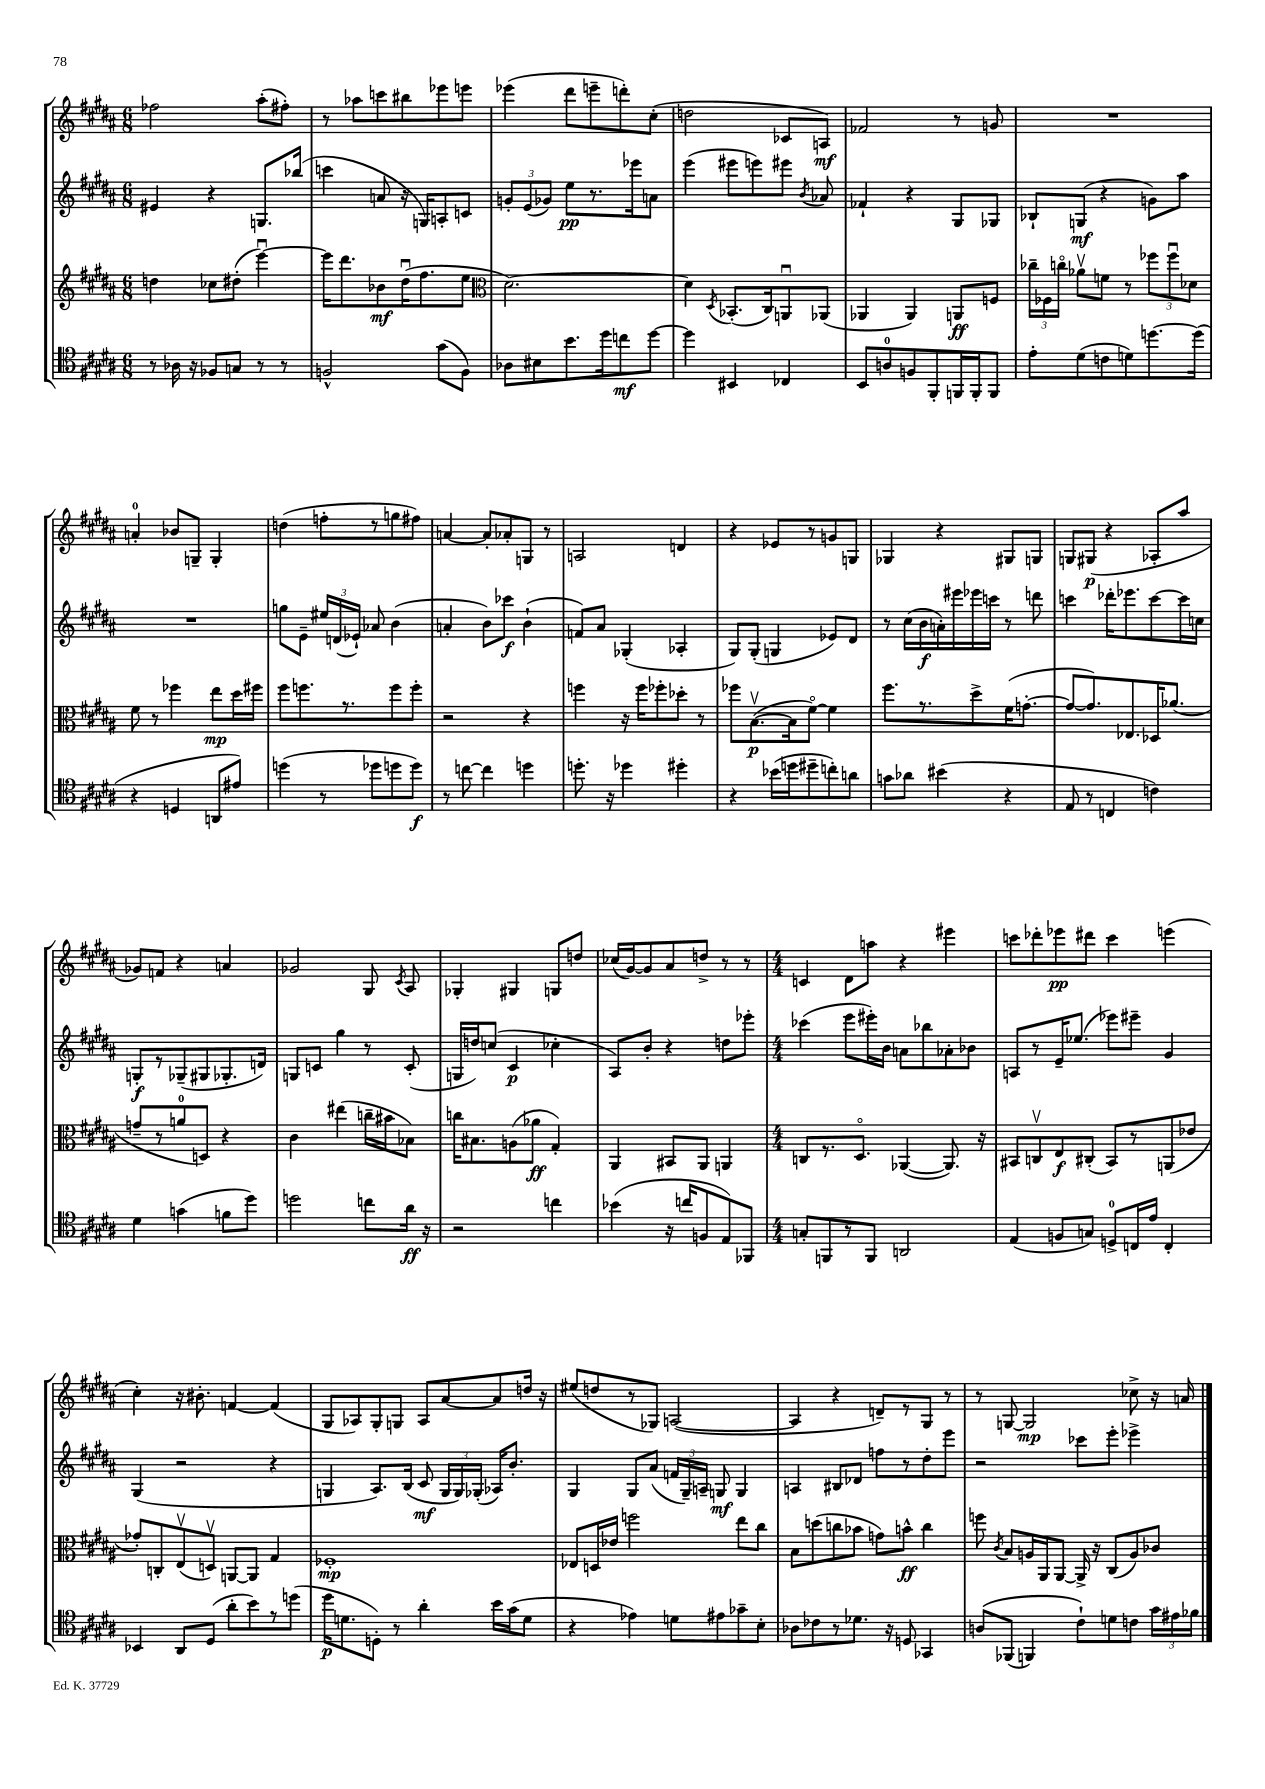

**kern	**kern	**kern	**kern
*staff4	*staff3	*staff2	*staff1
*clefC4	*clefG2	*clefG2	*clefG2
*k[f#c#g#d#a#]	*k[f#c#g#d#a#]	*k[f#c#g#d#a#]	*k[f#c#g#d#a#]
*M6/8	*M6/8	*M6/8	*M6/8
8r	4dd	4e#	2ff-
16A-	.	.	.
16r	.	.	.
8F-	8cc-	4r	.
8G	(8dd#'	.	.
8r	[4eeeu)	8.G	(8aa#'
8r	.	.	8ff#')
.	.	(16bb-	.
=	=	=	=
2F^^	16eee]	4ccc	8r
.	8.ddd#	.	.
.	.	.	8aa-
.	8b-	8a	8ccc
.	(16dd#u	16r	8bb#
.	8.ff#	16G)	.
(8g#	.	8A'	8eee-
8F)	8ee	8c	8eee
=	=	=	=
*	*clefC3	*	*
8A-	[2.d#)	12g'	(4eee-
.	.	(12e	.
8B#	.	.	.
.	.	12g-)	.
8.b	.	8ee	8ddd#
.	.	8.r	8eee~
16dd#	.	.	.
8cc	.	.	8ddd')
.	.	16eee-	.
[8dd#	.	8a	(8cc#'
=	=	=	=
4dd#]	4d#]	(4eee	2dd
.	8qD#	.	.
4BB#	(8.BB-'	8eee#	.
.	.	8eee)	.
.	16C#)	.	.
4C-	8AAu	8eee#	8c-
.	.	8qb	.
.	(8AA-	8a-	8A)
=	=	=	=
8BB	4AA-	4f-`	2f-
8A	.	.	.
8F	4AA-)	4r	.
8FF#'	.	.	.
16FF	8AA	8G#	8r
16FF'	.	.	.
8FF	8F	8G-	8g
=	=	=	=
8e'	24cc-~	8B-`	2.r
.	24F-	.	.
.	24cco	.	.
(8d#	8a-v	(8G	.
8c	8f	4r	.
8d)	8r	.	.
[8.dd	12ff-	8g)	.
.	12ff-u	.	.
.	.	8aa#	.
.	12d-	.	.
(16dd]	.	.	.
=	=	=	=
4r	8f#	2.r	4a'
.	8r	.	.
4D	4ff-	.	8b-
.	.	.	8G~
8AA	8ee	.	4G'
8e#)	16dd#	.	.
.	16ff#	.	.
=	=	=	=
(4dd	8ff#	8gg	(4dd
.	8.ff	8e~	.
8r	.	24ee#	8ff'
.	.	(24d	.
.	8.r	.	.
.	.	24e-`)	.
8dd-	.	8a-	8r
8dd	8ff	(4b	8gg
8dd)	8ff'	.	8ff#)
=	=	=	=
8r	2r	4a'	[4a
[8cc	.	.	.
4cc]	.	8b)	8a']
.	.	8ccc-	8a-'
4dd	4r	(4b`	8G
.	.	.	8r
=	=	=	=
8.dd'	4ff	8f)	2A
.	.	8a#	.
16r	.	.	.
4dd-	16r	(4G-'	.
.	16ff	.	.
.	8ff-'	.	.
4dd#'	8dd-'	4A-'	4d
.	8r	.	.
=	=	=	=
4r	8ff-	8G#)	4r
.	([8.Bv	(8G#'	.
(16b-	.	4G	8e-
16dd	16B]	.	.
8dd#~	[8f#o)	.	8r
8cc')	4f#]	8e-)	8g
8a	.	8d#	8G
=	=	=	=
8g	8.ff#	8r	4G-
8a-	.	(16cc#	.
.	8.r	16b	.
(4b#	.	16a')	4r
.	.	16eee#	.
.	8dd#^	16eee-	.
.	.	16ccc	.
4r	(16f#	8r	8G#
.	[8.g'	.	.
.	.	8ddd	8G
=	=	=	=
8E	8g_	4ccc	8G
8r	8.g])	.	(8G#
4C	.	16ddd-'	4r
.	8.E-	8.eee-	.
4c)	16D-	[8ccc	8A-'
.	(8.a-	.	.
.	.	16ccc]	8aa#
.	.	16cc	.
=	=	=	=
4d#	8g~	8G'	8g-)
.	8r	8r	8f
(4g	8a	(8G-~	4r
.	8D)	8G#	.
8f	4r	8.G-'	4a
8dd#)	.	.	.
.	.	16d)	.
=	=	=	=
2dd	4c#	8G	2g-
.	.	8c	.
.	(4ee#	4gg#	.
8cc	16cc~	8r	8G#
.	16b#	.	.
.	.	.	8qc#
16a#	8B-)	(8c'	8A#
16r	.	.	.
=	=	=	=
2r	16cc	16G	4G-'
.	8.B#	16dd)	.
.	.	(8cc	.
.	(8A	4c#	4G#
.	8a-	.	.
4cc	4G#')	4cc-'	8G
.	.	.	8dd
=	=	=	=
(4b-	4AA#	8A#)	(16cc-
.	.	.	[16g#)
.	.	8b'	8g#]
16r	8BB#	4r	8a#
16cc	.	.	.
8F	8AA#	.	8dd^
8E)	4AA	8dd	8r
8FF-	.	8eee-'	8r
=	=	=	=
*M4/4	*M4/4	*M4/4	*M4/4
8G'	8C	(4ccc-	4c
8FF	8.r	.	.
8r	.	8eee	8d#
.	8.D#o	.	.
8FF	.	16eee#')	8aa
.	.	16b	.
2AA	([4AA-	8a	4r
.	.	8bb-	.
.	8.AA-])	8a-'	4eee#
.	.	8b-	.
.	16r	.	.
=	=	=	=
(4E	8BB#	8A	8ccc
.	8Cv	8r	8ddd-'
8F	8E	16e~	8eee-
.	.	(8.ee-	.
8G)	(8C#'	.	8ddd#
8D^	8BB#)	8eee-)	4ccc
16C	8r	8eee#~	.
16e	.	.	.
4C'	(8AA	4g#	(4eee
.	8e-	.	.
=	=	=	=
4BB-	8g-')	(4G#	4cc#')
.	8C'	.	.
8AA#	(8Ev	2r	16r
.	.	.	8.b#'
(8D#	8Dv)	.	.
8a#'	[8AA	.	[4f
8b)	8AA]	.	.
8r	4G#	4r	(4f]
(8dd	.	.	.
=	=	=	=
16dd#	1F-'	4G	8G#
8.d	.	.	.
.	.	.	8A-)
8D')	.	8.A#)	8G#'
8r	.	.	8G
.	.	(16B	.
4a#'	.	8c#	8A-
.	.	24G	[8a#
.	.	24G)	.
.	.	(24G-'	.
16b	.	16A-)	8a#]
(16g#	.	8.b'	.
8d	.	.	16dd
.	.	.	16r
=	=	=	=
4r	8E-	4G#	(8ee#
.	16D	.	8dd
.	16e-	.	.
4e-)	2ff	8G#	8r
.	.	(8a#	8G-)
8d	.	24f	([2A
.	.	24G#~)	.
.	.	24A~	.
8e#	.	8G	.
8g-~	8ee	4G	.
8B'	8cc#	.	.
=	=	=	=
8A-	8B	4A	4A]
8c-	(8dd	.	.
8r	8cc	8B#	4r
8.d-	8b-	8d-	.
.	8g)	8ff	8d~)
16r	.	.	.
8D	8b^^	8r	8r
4GG-	4cc	8dd#'	8G#
.	.	8eee	8r
=	=	=	=
&(8A	8ff	2r	8r
.	8qc#	.	.
(8FF-	8B	.	[8G
4FF)	16A	.	2G]
.	16AA#	.	.
.	[8AA#	.	.
8c#`&)	16AA#^]	8ccc-	.
.	16r	.	.
8d	(8C#	8eee'	.
8c	8A)	4eee-^	8cc-^
24g#	8c-	.	16r
24e#	.	.	.
.	.	.	16a
24f-	.	.	.
==	==	==	==
*-	*-	*-	*-
